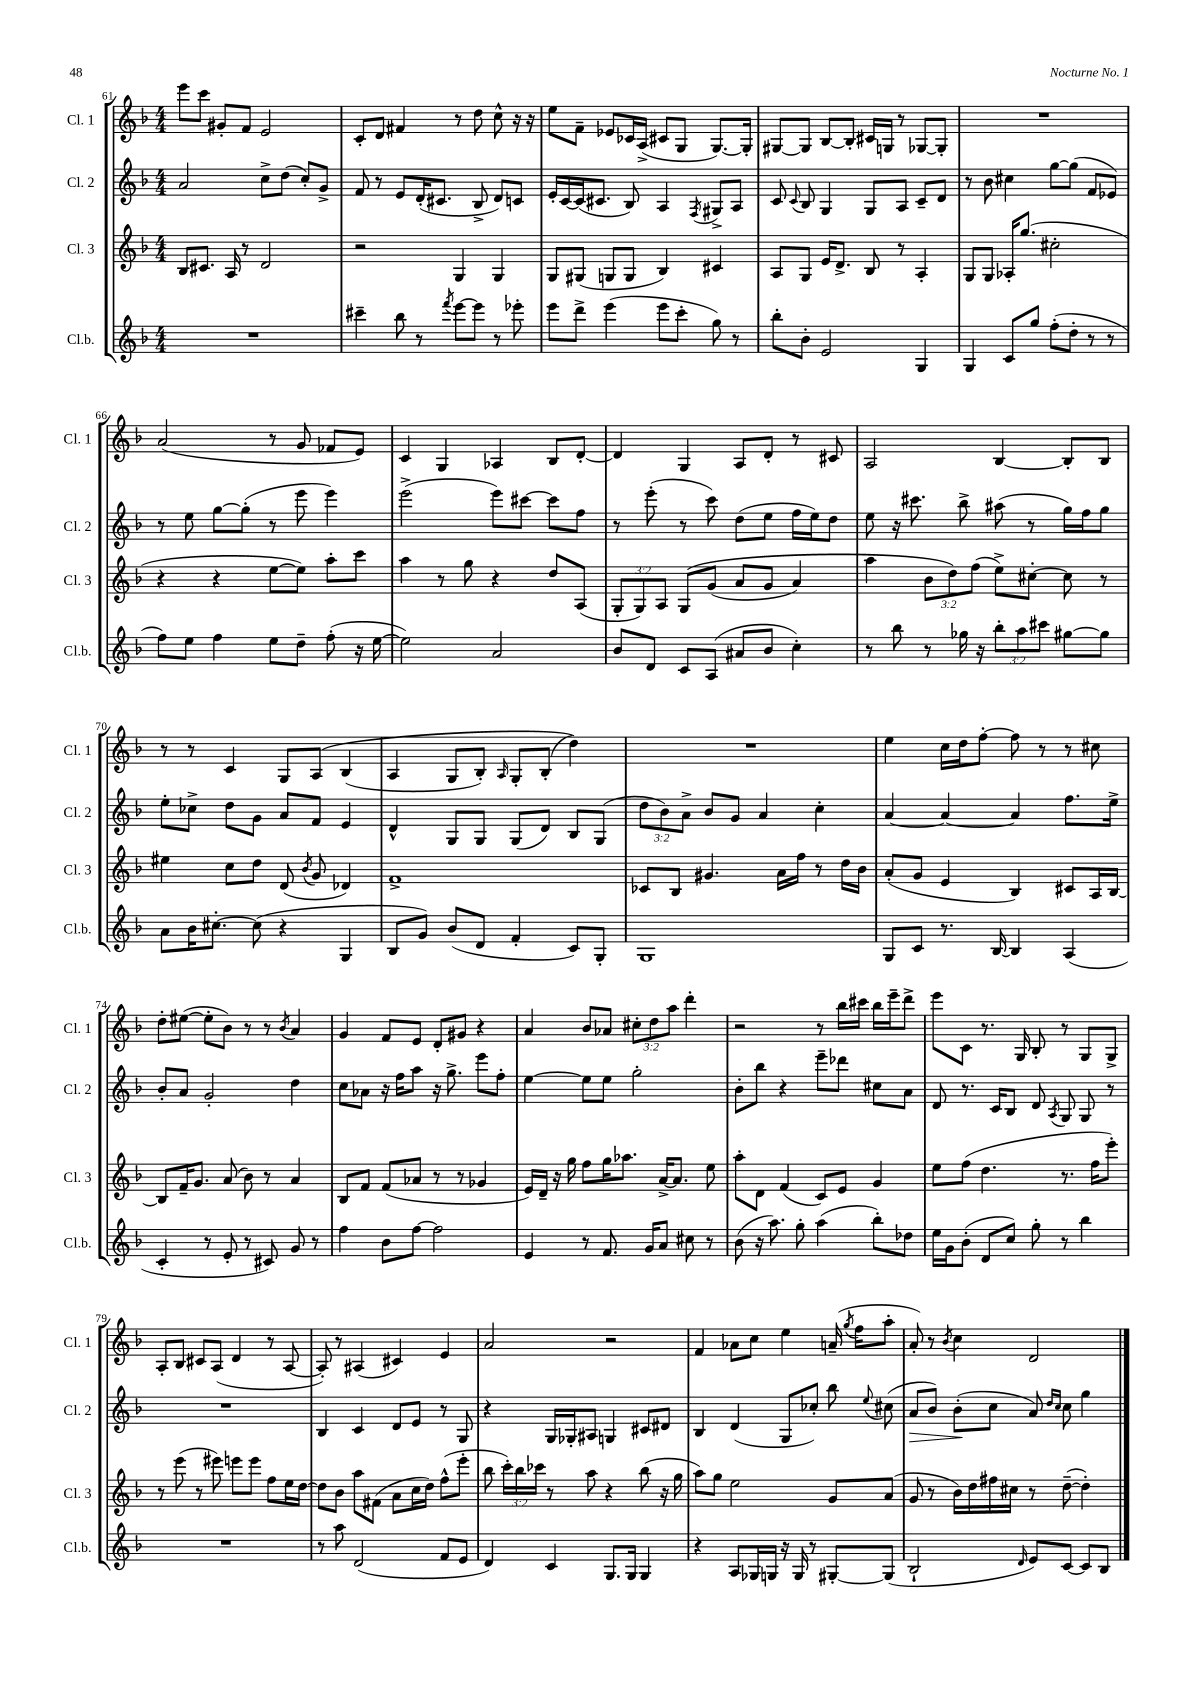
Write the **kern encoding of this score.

**kern	**kern	**kern	**kern
*staff4	*staff3	*staff2	*staff1
*clefG2	*clefG2	*clefG2	*clefG2
*k[b-]	*k[b-]	*k[b-]	*k[b-]
*M4/4	*M4/4	*M4/4	*M4/4
1r	8B-	2a	8eee
.	8.c#	.	8ccc
.	.	.	8g#'
.	16A	.	.
.	8r	.	8f
.	2d	8cc^	2e
.	.	(8dd	.
.	.	8cc')	.
.	.	8g^	.
=	=	=	=
4ccc#~	2r	8f	8c'
.	.	8r	8d
8bb-	.	8e	4f#
8r	.	(16d'	.
.	.	8.c#	.
8qfff	.	.	.
[8eee	4G	.	8r
8eee]	.	8B-^	8dd
8r	4G	8d)	8cc^^
8eee-'	.	8c	16r
.	.	.	16r
=	=	=	=
8eee	8G	16e'	8ee
.	.	[16c	.
8ddd^	(8G#	(16c]	8f~
.	.	8.c#	.
(4eee	8G	.	8e-
.	8G	8B-)	16c-
.	.	.	(16A^
8eee	4B-)	4A	8c#
8ccc'	.	.	8G
.	.	8qF	.
8gg)	4c#	8G#^	[8.G)
8r	.	8A	.
.	.	.	16G']
=	=	=	=
8bb-'	8A	8c	[8G#
.	.	8qqc	.
8b-'	8G	8B-	8G#]
2e	16e	4G	[8B-
.	8.d^	.	.
.	.	.	8B-']
.	8B-	8G	16c#
.	.	.	16G
.	8r	8A	8r
4G	4A'	8c~	[8G-
.	.	8d	8G-']
=	=	=	=
4G	8G	8r	1r
.	8G	8b-	.
8c	16A-'	4cc#	.
.	(8.gg	.	.
8gg	.	.	.
(8ff'	2cc#'	[8gg	.
8dd'	.	(8gg]	.
8r	.	8f	.
8r	.	8e-)	.
=	=	=	=
8ff)	4r	8r	(2a
8ee	.	8ee	.
4ff	4r	[8gg	.
.	.	(8gg']	.
8ee	[8ee	8r	8r
8dd~	8ee])	8eee	8g
(8ff'	8aa'	4eee)	8f-
16r	8ccc	.	8e)
[16ee	.	.	.
=	=	=	=
2ee])	4aa	(2eee^	4c
.	8r	.	4G
.	8gg	.	.
2a	4r	8eee)	4A-
.	.	[8ccc#	.
.	8dd	8ccc#]	8B-
.	(8A	8ff	[8d'
=	=	=	=
8b-	12G'	8r	4d]
.	12G)	.	.
8d	.	(8eee'	.
.	12A	.	.
8c	&(8G	8r	4G
(8A	(8g	8ccc)	.
8a#	8a	(8dd	8A
8b-	8g	8ee	8d'
4cc')	4a)	16ff	8r
.	.	16ee)	.
.	.	8dd	8c#
=	=	=	=
8r	4aa	8ee	2A
8bb-	.	16r	.
.	.	8.ccc#	.
8r	12b-	.	.
.	12dd&)	.	.
16gg-	.	8bb-^	.
.	(12ff	.	.
16r	.	.	.
12bb-'	8ee^)	(8aa#	[4B-
12aa	.	.	.
.	[8cc#'	8r	.
12ccc#	.	.	.
[8gg#	8cc#]	16gg)	8B-']
.	.	16ff	.
8gg#]	8r	8gg	8B-
=	=	=	=
8a	4ee#	8ee'	8r
16b-	.	8cc-^	8r
[8.cc#'	.	.	.
.	8cc	8dd	4c
(8cc#]	8dd	8g	.
4r	(8d	8a	8G
.	8qb-	.	.
.	8g	8f	&(8A
4G	4d-)	4e	(4B-
=	=	=	=
8B-	1f^	4d^^	4A
8g)	.	.	.
(8b-	.	8G	8G
8d	.	8G	8B-')
.	.	.	16qqA
4f'	.	(8G	8G'
.	.	8d)	(8B-'
8c)	.	8B-	4dd)&)
8G'	.	(8G	.
=	=	=	=
1G	8c-	12dd	1r
.	.	12b-)	.
.	8B-	.	.
.	.	12a^	.
.	4.g#	8b-	.
.	.	8g	.
.	.	4a	.
.	16a	.	.
.	16ff	.	.
.	8r	4cc'	.
.	16dd	.	.
.	16b-	.	.
=	=	=	=
8G	(8a'	[4a	4ee
8c	8g	.	.
8.r	4e	4a_	16cc
.	.	.	16dd
.	.	.	[8ff'
[16B-	.	.	.
4B-]	4B-)	4a]	8ff]
.	.	.	8r
(4A	8c#	8.ff	8r
.	16A	.	8cc#
.	[16B-	16ee^	.
=	=	=	=
4c'	8B-]	8b-'	8dd'
.	16f~	8a	([8ee#
.	8.g	.	.
8r	.	2g'	8ee#']
8e'	(8a	.	8b-)
8r	8b-)	.	8r
8c#)	8r	.	8r
.	.	.	8qb-
8g	4a	4dd	4a
8r	.	.	.
=	=	=	=
4ff	8B-	8cc	4g
.	8f	8a-	.
8b-	(8f	16r	8f
.	.	16ff	.
[8ff	8a-	8aa	8e
2ff]	8r	16r	8d'
.	.	8.gg^	.
.	8r	.	8g#
.	4g-	8eee	4r
.	.	8ff'	.
=	=	=	=
4e	16e)	[4ee	4a
.	16d~	.	.
.	16r	.	.
.	16gg	.	.
8r	8ff	8ee]	8b-
8.f	16gg	8ee	8a-
.	8.aa-	.	.
.	.	2gg'	12cc#'
16g	.	.	.
.	.	.	12dd
8a	[16a^	.	.
.	.	.	12aa
.	8.a]	.	.
8cc#	.	.	4ddd'
8r	8ee	.	.
=	=	=	=
(8b-	8aa'	8b-'	2r
16r	8d	8bb-	.
8.aa)	.	.	.
.	(4f	4r	.
8gg'	.	.	.
(4aa	8c)	8eee~	8r
.	8e	8ddd-	16bb-
.	.	.	16ccc#
8bb-')	4g	8cc#	16bb-
.	.	.	16eee~
8dd-	.	8a	8ddd^
=	=	=	=
16ee	8ee	8d	8eee
16g	.	.	.
(8b-'	(8ff	8.r	8c
8d	4.dd	.	8.r
.	.	16c	.
8cc)	.	8B-	.
.	.	.	16G
8gg'	.	8d	8B-'
.	.	8qA	.
8r	8.r	8G	8r
4bb-	.	8G	8G
.	16ff	.	.
.	8eee')	8r	8G^
=	=	=	=
1r	8r	1r	8A'
.	(8eee	.	8B-
.	8r	.	8c#
.	8eee#)	.	(8A
.	8eee	.	4d
.	8eee	.	.
.	8ff	.	8r
.	16ee	.	[8A
.	[16dd	.	.
=	=	=	=
8r	8dd]	4B-	8A'])
8aa	8b-	.	8r
(2d	8aa	4c	(4A#
.	(8f#	.	.
.	8a	8d	4c#)
.	16cc	8e	.
.	16dd)	.	.
8f	(8ff^^	8r	4e
8e	8eee'	8G	.
=	=	=	=
4d)	8bb-	4r	2a
.	24ccc')	.	.
.	24bb-	.	.
.	24ccc-	.	.
4c	8r	16G	.
.	.	16G-'	.
.	8aa	8A#	.
8.G	4r	4G	2r
16G	.	.	.
4G	(8bb-	8c#	.
.	16r	8d#	.
.	16gg	.	.
=	=	=	=
4r	8aa)	4B-	4f
.	8gg	.	.
8A	2ee	(4d	8a-
16G-	.	.	8cc
16G	.	.	.
16r	.	8G	4ee
16G	.	.	.
8r	.	8cc-')	.
[8G#'	8g	8bb-	(16a~
.	.	.	8qgg
.	.	.	16ff
.	.	8qqee	.
(8G#]	(8a	(8cc#	8aa'
=	=	=	=
2B-`	8g	8a	8a')
.	8r	8b-)	8r
.	.	.	8qb-
.	16b-)	(8b-'	4cc
.	16dd	.	.
.	16ff#	8cc	.
.	16cc#	.	.
16qqd	.	.	.
8e)	8r	8a)	2d
.	.	16qqdd	.
.	.	16qqcc	.
[8c	([8dd~	8cc	.
8c]	4dd'])	4gg	.
8B-	.	.	.
==	==	==	==
*-	*-	*-	*-
